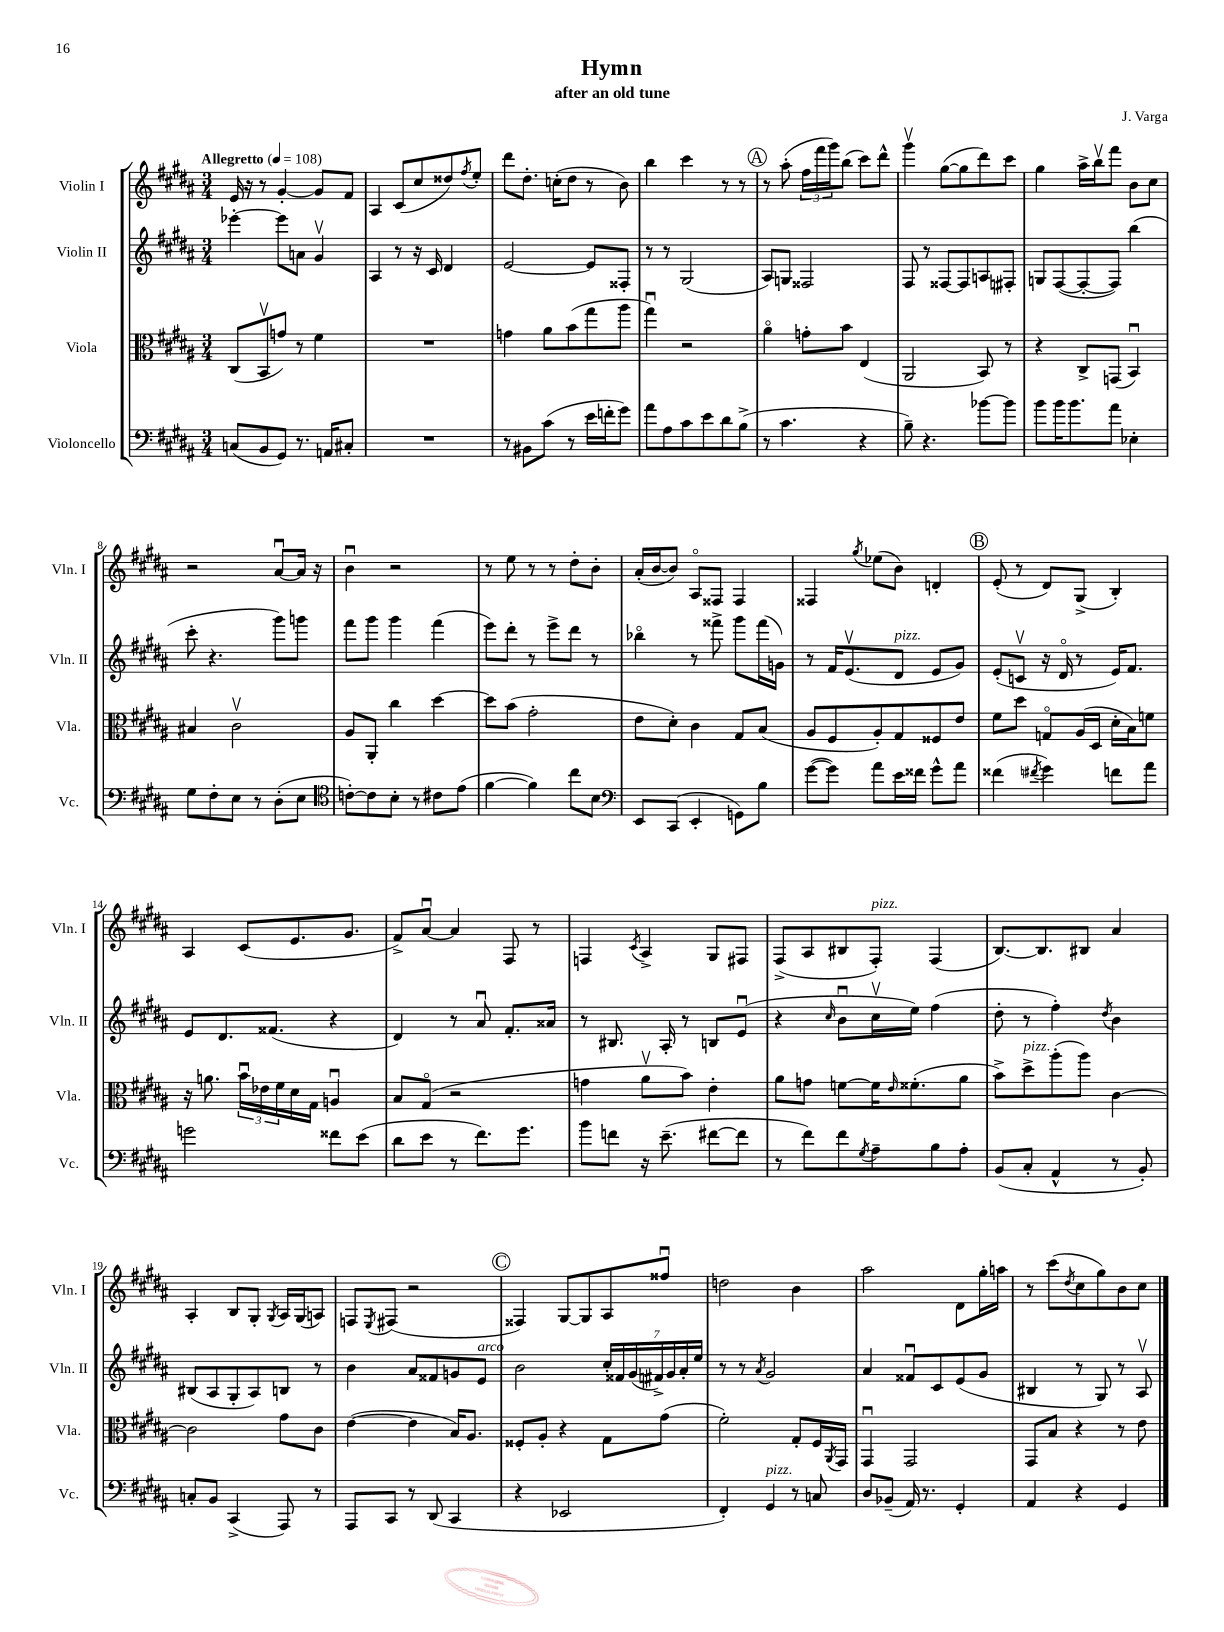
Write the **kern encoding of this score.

**kern	**kern	**kern	**kern
*staff4	*staff3	*staff2	*staff1
*clefF4	*clefC3	*clefG2	*clefG2
*k[f#c#g#d#a#]	*k[f#c#g#d#a#]	*k[f#c#g#d#a#]	*k[f#c#g#d#a#]
*M3/4	*M3/4	*M3/4	*M3/4
*MM108	*MM108	*MM108	*MM108
(8C/L	(8C#/L	[4eee-'\	16e/
.	.	.	16r
8BB/	8BBv/	.	8r
8GG#/J)	8g/J)	8eee-\]L	[4g#'/
8.r	8r	8a\J	.
.	4f#\	4g#v/	8g#/]L
16AA/LK	.	.	.
8C#'/J	.	.	8f#/J
=	=	=	=
2.r	2.r	4A#/	4A#/
.	.	8r	(8c#/L
.	.	16r	8cc#/
.	.	16c#/	.
.	.	4d#/	8dd##/)
.	.	.	8qff#/
.	.	.	8ee'/J
=	=	=	=
8r	4g\	[2e/	8ddd#\L
8BB#\L	.	.	8.dd#'\J
(8c#\J	8a#\L	.	.
.	.	.	(16cc'\LK
8r	(8b\	.	8dd#\J
16e\LL	8gg#\	8e/]L	8r
16f'\J	.	.	.
8g#\J)	8aa#\J	8F##'/J	8b\)
=	=	=	=
8a#\L	4gg#u\)	8r	4bb\
8A#\	.	8r	.
8c#\	2r	(2G#/	4ccc#\
8e\	.	.	.
8d#\	.	.	8r
(8B^\J	.	.	8r
=	=	=	=
8r	4a#o\	8A#/L)	8r
4.c#\	.	8G/J	(8aa#'\
.	8g'\L	2F##/	24ff#\LL
.	.	.	24fff#\
.	.	.	24ggg#\J)
.	8b\J	.	(8bb\J
4r	(4E/	.	8ccc#\L)
.	.	.	8ddd#^^\J
=	=	=	=
8B~\)	2AA#/	8F#/	4ggg#v\
4.r	.	8r	.
.	.	[8F##/L	([8gg#\L
.	.	8F##/]	8gg#\]
[8b-\L	8BB/)	8A/	8ddd#\)
8b-\]J	8r	8F#'/J	8ccc#\J
=	=	=	=
8b\L	4r	8G/L	4gg#\
16b\K	.	([8F#/	.
8.b\	.	.	.
.	8C#^/L	8F#'/_	16aa#^\LL
.	.	.	16bbv\J
8a#\J	(8GG/J	8F#/]J)	8fff#\J
4E-'\	4BBu/)	(4bb\	8b\L
.	.	.	8cc#\J
=	=	=	=
8G#\L	4B#/	8ccc#'\	2r
8F#'\	.	4.r	.
8E\J	2c#v\	.	.
8r	.	.	.
(8D#'\L	.	8ggg#\L)	[8a#u/L
8E\J	.	8ggg\J	16a#/]Jk
.	.	.	16r
=	=	=	=
*clefC4	*	*	*
[8c'\L)	8A#/L	8fff#\L	4bu\
8c\]	8AA#'/J	8ggg#\J	.
8B'\J	4cc#\	4ggg#\	2r
8r	.	.	.
8c#\L	[4dd#\	(4fff#\	.
(8e\J	.	.	.
=	=	=	=
[4f#\	8dd#\]L	8eee\L)	8r
.	(8b\J	8ddd#'\J	8ee\
4f#\])	2g#'\	8r	8r
.	.	8eee^\L	8r
8cc#\L	.	8ddd#\J	8dd#'\L
8B\J	.	8r	8b'\J
=	=	=	=
*clefF4	*	*	*
8EE/L	8e\L	4bb-o\	(16a#'/LL
.	.	.	[16b/J
(8CC#/J	8d#'\J)	.	8b/]J)
4EE'/	4c#\	8r	8A#o/L
.	.	8fff##^\	8F##/J
8GG\L)	8G#/L	8ggg#\L	4F##/
8B\J	(8B/J	(16fff##\L	.
.	.	16g\JJ)	.
=	=	=	=
([8g#\L	8A#/L	8r	4F##/
8g#\]J)	8F#/	16f#/LK	.
.	.	(8.ev/	.
.	.	.	8qgg#/
8a#\L	8A#'/)	.	(8ee-\L
16e\L	8G#/	8d#/J	8b\J)
16f##\JJ	.	.	.
8g#^^\L	8F##/	8e/L	4d'/
8a#\J	8e/J	8g#/J)	.
=	=	=	=
(4f##\	8f#\L	(8e'/L	(8e'/
.	8dd#\J	8cv/J	8r
8qf#/	.	.	.
4g#\)	8Go/L	16r	8d#/L)
.	.	16d#o/	.
.	(16A#/L	8r	(8G#^/J
.	16D#/JJ	.	.
8f\L	16d#'\LL	16e/LK)	4B'/)
.	16B\J)	8.f#/J	.
8a#\J	8f\J	.	.
=	=	=	=
2g\	16r	8e/L	4A#/
.	8.a\	.	.
.	.	8.d#/	.
.	24bu\LL	.	(8c#/L
.	24e-\	.	.
.	.	(8.f##/J	.
.	24f#\	.	.
.	16d#\	.	8.e/
.	16G#\JJ	.	.
8f##\L	4Au/	4r	.
.	.	.	8.g#/J
(8e\J	.	.	.
=	=	=	=
8d#\L	8B/L	4d#/)	8f#^/L)
8e\J	(8G#o/J	.	[8a#u/J
8r	2r	8r	4a#/]
8.f#\L)	.	8a#u/	.
.	.	8.f#'/L	8F#/
8.g#\J	.	.	.
.	.	.	8r
.	.	16a##/Jk	.
=	=	=	=
8b\L	4g\	8r	4F/
8f\J	.	8.B#/	.
.	.	.	8qc#/
16r	8a#v\L	.	4A#^/
(8.e~\	.	16A#'/	.
.	8b\J)	8r	.
[8f#\L	4e'\	8B/L	8G#/L
8f#\]J	.	(8eu/J	8F#/J
=	=	=	=
8r	8a#\L	4r	(8F#^/L
8f#\L)	8g\J	.	8A#/
.	.	16qqcc#/	.
8f#\	[8f\L	8bu\L	8B#/
8qG#/	.	.	.
8A#~\	16f\]K	16cc#v\L	8F#'/J)
.	16qqe/	.	.
.	(8.f##'\	16ee\JJ)	.
8B\	.	(4ff#\	(4F#/
8A#'\J	8a#\J	.	.
=	=	=	=
(8BB/L	8b^\L)	8dd#'\	[8.B/L)
8C#'/J	8dd#^\	8r	.
.	.	.	8.B/]
4AA#^^/	(8aa#'\	4ff#'\)	.
.	8aa#\J)	.	8B#/J
.	.	8qdd#/	.
8r	[4c#\	4b\	4a#/
8BB'/)	.	.	.
=	=	=	=
8C'/L	2c#\]	(8B#/L	4A#'/
8BB/J	.	8A#/	.
(4CC#^/	.	8G#'/	8B/L
.	.	8A#/)	8G#'/J
.	.	.	8qG#/
8AAA#/)	8g#\L	8B/J	16A#/LL
.	.	.	(16G#/J
8r	8c#\J	8r	8A/J)
=	=	=	=
8AAA#/L	([4e\	4b\	8F/L
.	.	.	8qE/
8CC#/J	.	.	(8F#/J
8r	4e\]	8a#/L	2r
(8DD#/	.	8f##/	.
4CC#/	16B/LK)	8g/	.
.	8.A#/J	.	.
.	.	8e/J	.
=	=	=	=
4r	8F##'/L	2b\	4F##/)
.	8A#'/J	.	.
2EE-/	4r	.	[8G#/L
.	.	.	8G#/]
.	8G#\L	28cc#'/LL	8A#/
.	.	28f##/	.
.	.	(28g#/	.
.	.	28f#^/)	.
.	(8g#\J	.	8ff##u/J
.	.	28g#/	.
.	.	28a#'/	.
.	.	28ee/JJ	.
=	=	=	=
4FF#'/)	2f#'\)	8r	2dd\
.	.	8r	.
.	.	8qa#/	.
4GG#/	.	2g#/	.
8r	8G#'/L	.	4b\
8C/	16F#/L	.	.
.	8qAA#/	.	.
.	16GG#/JJ	.	.
=	=	=	=
8D#/L	4GG#u/	4a#/	2aa#\
(8BB-~/J	.	.	.
16AA#/)	2GG#/	8f##u/L	.
8.r	.	.	.
.	.	8c#/	.
4GG#'/	.	(8e/	8d#\L
.	.	8g#/J	16gg#'\L
.	.	.	16aa\JJ
=	=	=	=
4AA#/	8GG#/L	4B#/	8r
.	8B/J	.	(8ccc#\L
.	.	.	8qdd#/
4r	4r	8r	8cc#\
.	.	8G#/)	8gg#\)
4GG#/	8r	8r	8b\
.	8e\	8A#v/	8cc#\J
==	==	==	==
*-	*-	*-	*-
